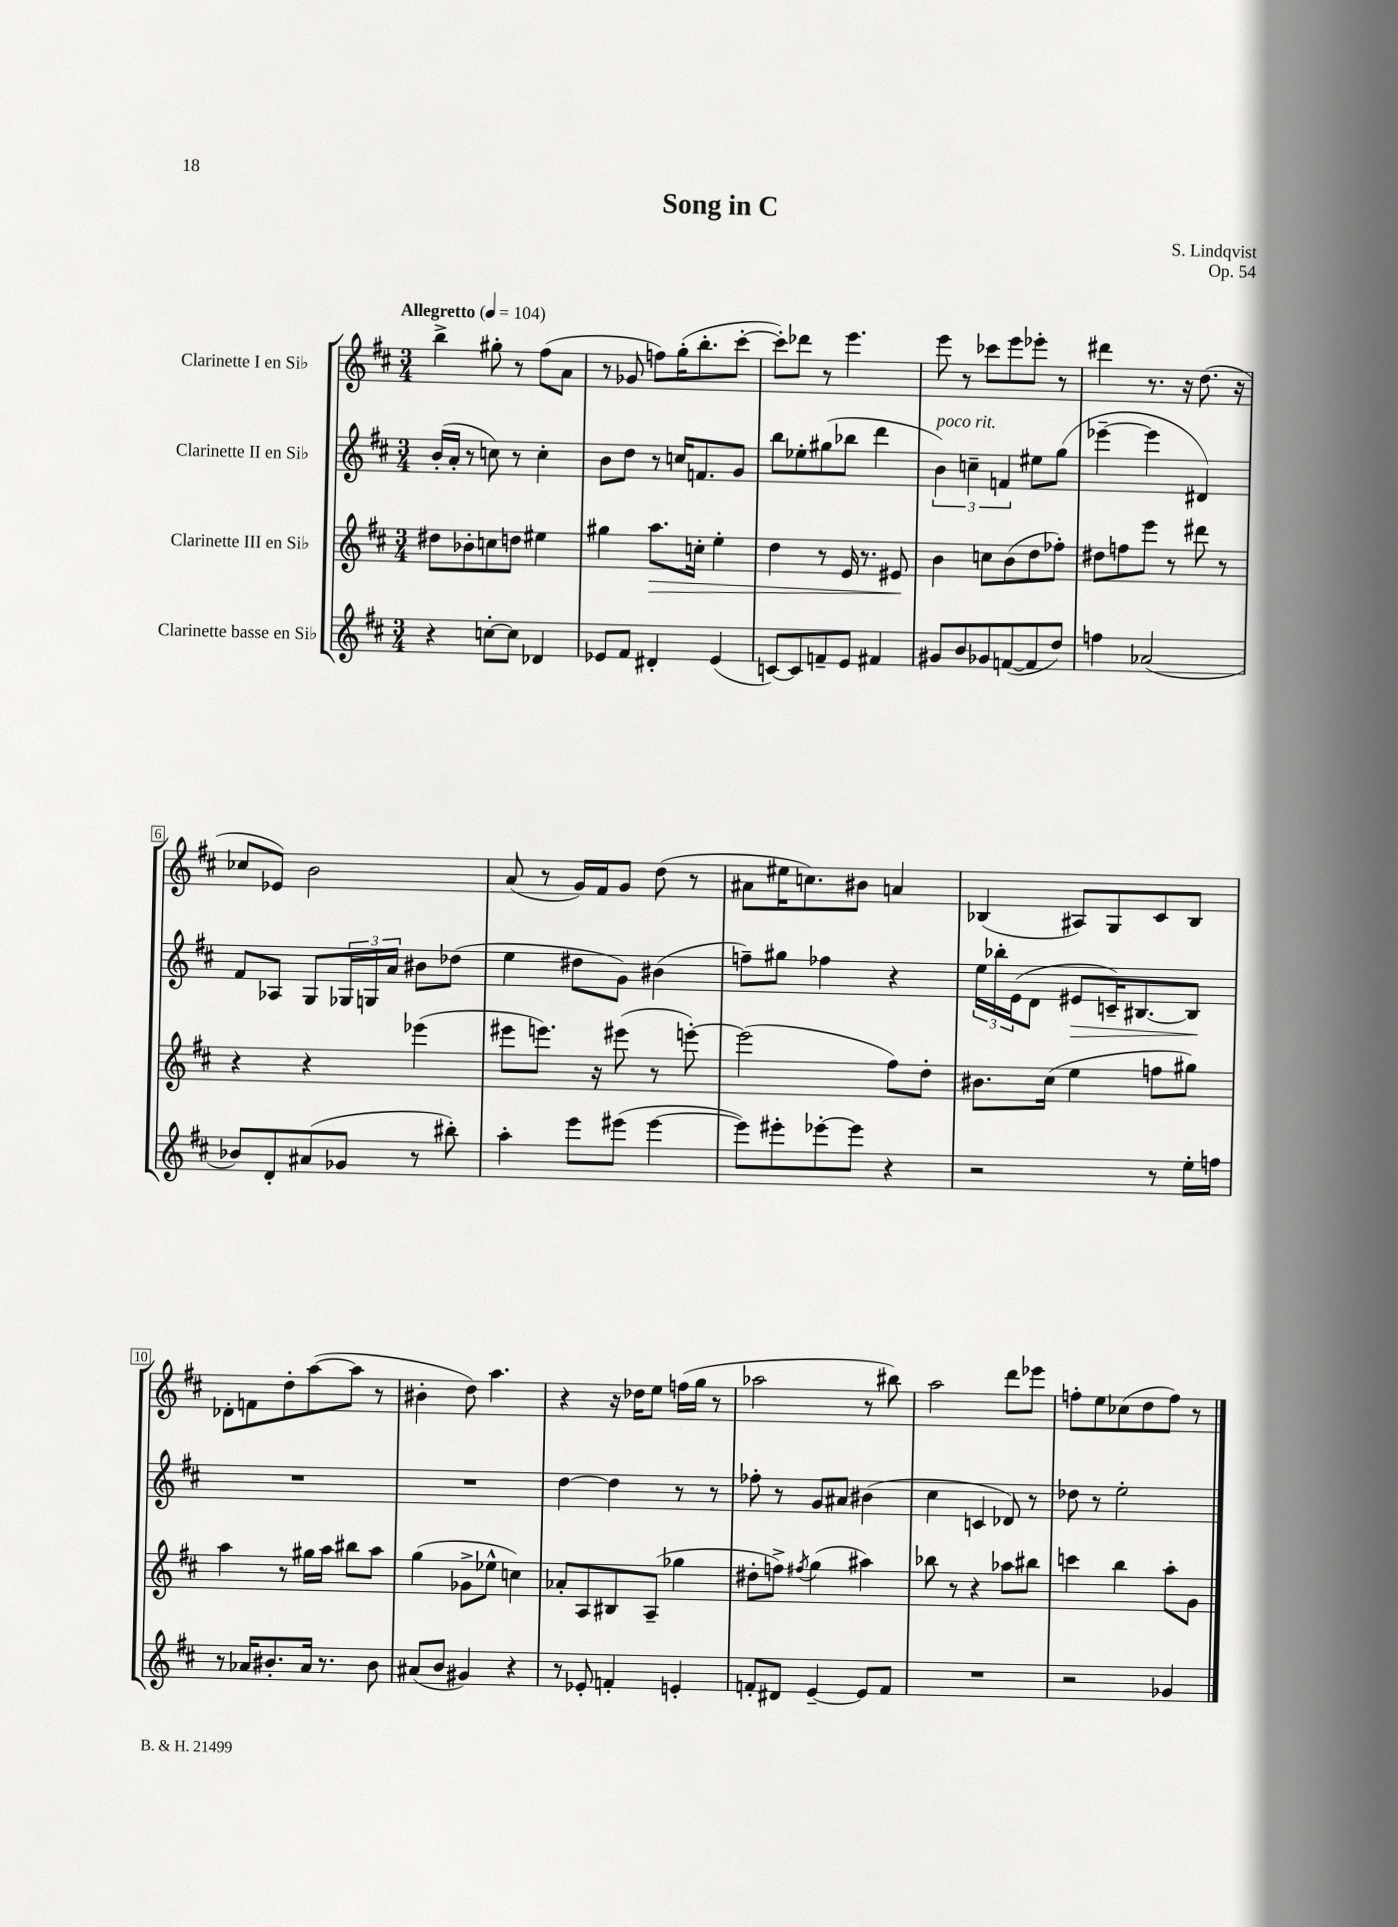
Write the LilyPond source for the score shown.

\header { title = "Song in C" composer = "S. Lindqvist" opus = "Op. 54" }
<<
\new StaffGroup <<
\new Staff = "s0" \with { instrumentName = "Clarinette I en Sib" } {
    \clef treble \key d \major \numericTimeSignature \time 3/4 \tempo "Allegretto" 4 = 104
    b''4-> gis''8-. r8 fis''8( a'8 |
    r8 ges'8 f''8) g''16-.( b''8.-. cis'''8~-. |
    cis'''8-.) des'''8 r8 e'''4. |
    e'''8 r8 ces'''8 e'''8 ees'''8-. r8 |
    dis'''4 r8. r16 d''8.( r16 |
    ces''8 ees'8) b'2 |
    a'8( r8 g'16) fis'16 g'8 d''8( r8 |
    ais'8 eis''16 c''8.) bis'8 a'4 |
    bes4( ais8) g8 cis'8 bes8 |
    des'8-. f'8 d''8-. a''8~( a''8 r8 |
    bis'4-. d''8) a''4. |
    r4 r16 des''16 e''8 f''16( g''16 r8 |
    aes''2 r8 bis''8) |
    a''2 d'''8 ees'''8 |
    f''8-. e''8 ces''8( d''8 f''8) r8 \bar "|." |
}
\new Staff = "s1" \with { instrumentName = "Clarinette II en Sib" } {
    \clef treble \key d \major \numericTimeSignature \time 3/4
    b'16-.( a'16-. r8 c''8) r8 c''4-. |
    b'8 d''8 r8 c''16 f'8. g'8 |
    b''8 ees''8-. gis''8( bes''8 d'''4 |
    \tuplet 3/2 { b'4^\markup { \italic "poco rit." }) c''4-- f'4 } eis''8 g''8( |
    ees'''4~-- ees'''4 dis'4) |
    fis'8 aes8 g8 \tuplet 3/2 { ges16 g16 a'16 } bis'8 des''8( |
    e''4 dis''8 g'8) bis'4( |
    f''8--) gis''8 fes''4 r4 |
    \tuplet 3/2 { e''16 bes''16-. e'16( } d'8 eis'8\> c'16--) bis8.~ bis8\! |
    R2. |
    R2. |
    d''4~ d''4 r8 r8 |
    fes''8-. r8 g'8 ais'8 bis'4( |
    cis''4 c'4 des'8) r8 |
    des''8 r8 e''2-. \bar "|." |
}
\new Staff = "s2" \with { instrumentName = "Clarinette III en Sib" } {
    \clef treble \key d \major \numericTimeSignature \time 3/4
    dis''8 bes'8-. c''8 d''8 eis''4 |
    gis''4 a''8.\> c''16-. e''4-. |
    d''4 r8 e'16 r8. eis'8\! |
    b'4 c''8 b'8( d''8 fes''8-.) |
    dis''8 f''8 e'''8 r8 dis'''8 r8 |
    r4 r4 ees'''4( |
    eis'''8 e'''8.) r16 eis'''8( r8 e'''8~-.) |
    e'''2( fis''8) d''8-. |
    bis'8. cis''16( e''4 f''8 gis''8) |
    a''4 r8 gis''16 a''16 bis''8 a''8 |
    g''4( ges'8-> ees''8-^ c''4) |
    aes'8-. a8 bis8 a8--( ges''4 |
    dis''8-. f''8->) \acciaccatura { fis''8 } g''4( ais''4) |
    bes''8 r8 r4 aes''8 bis''8 |
    c'''4 b''4 a''8-. g'8 \bar "|." |
}
\new Staff = "s3" \with { instrumentName = "Clarinette basse en Sib" } {
    \clef treble \key d \major \numericTimeSignature \time 3/4
    r4 c''8~-. c''8 des'4 |
    ees'8 fis'8 dis'4-. ees'4( |
    c'8~) c'8 f'8-- e'8 fis'4 |
    gis'8 b'8 ges'8 f'8~( f'8 d''8) |
    f''4 aes'2( |
    bes'8) d'8-. ais'8( ges'8 r8 bis''8-.) |
    a''4-. e'''8 eis'''8( eis'''4~ |
    eis'''8) eis'''8-. ees'''8~-. ees'''8 r4 |
    r2 r8 e''16-. f''16 |
    r8 aes'16 bis'8.-. aes'16 r8. bis'8 |
    ais'8( b'8 gis'4) r4 |
    r8 ees'8-. f'4-. e'4-. |
    f'8-. dis'8 e'4~-- e'8 f'8 |
    R2. |
    r2 ges'4 \bar "|." |
}
>>
>>
\layout { \context { \Score \override BarNumber.stencil = #(make-stencil-boxer 0.1 0.3 ly:text-interface::print) } }
